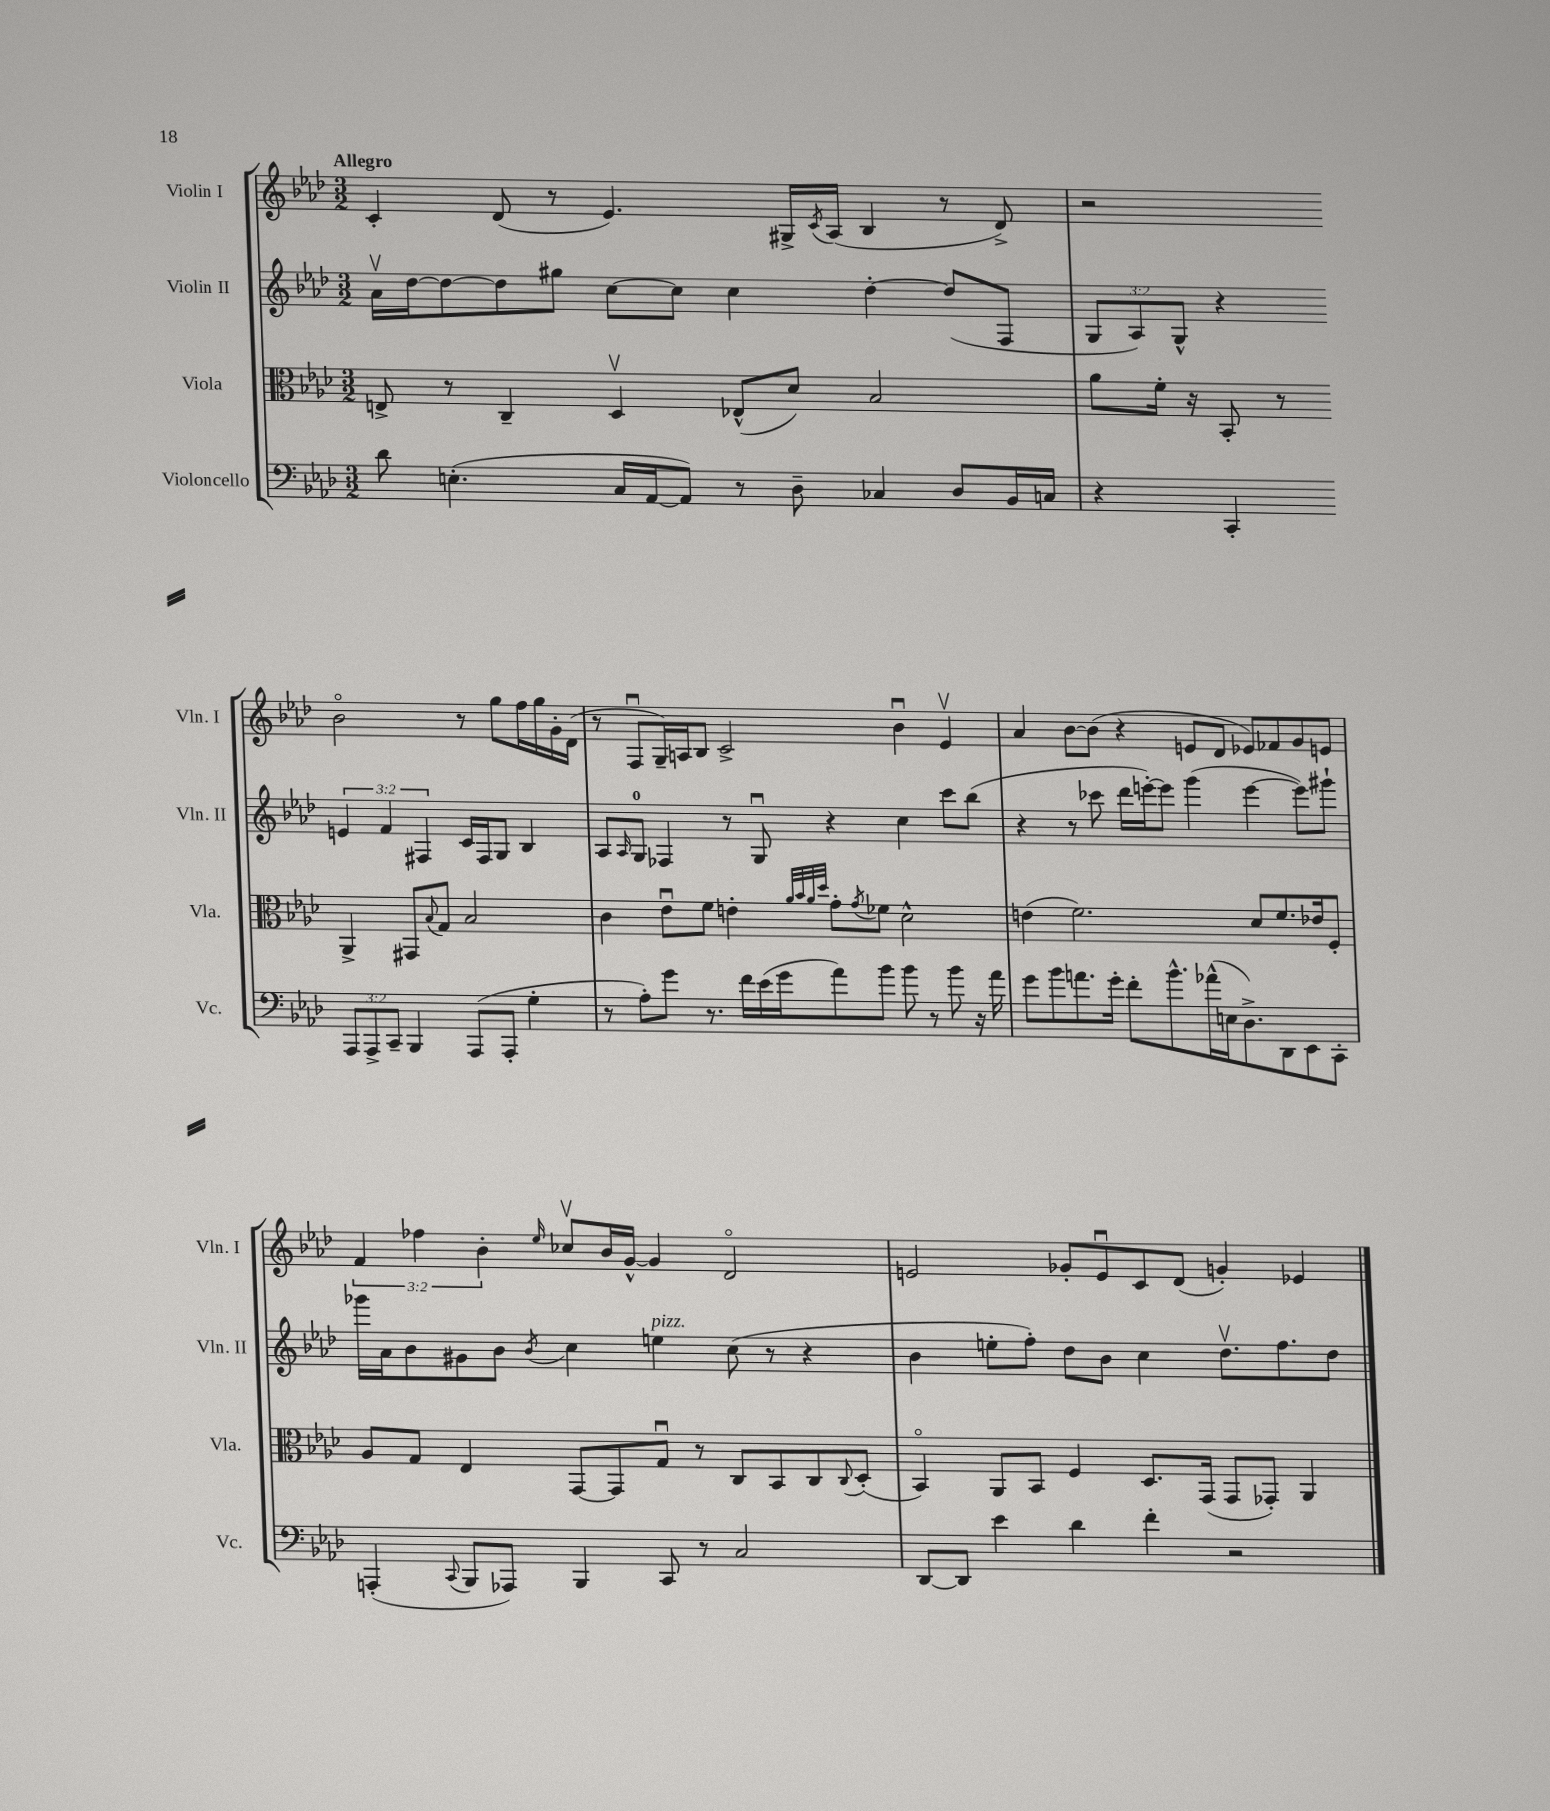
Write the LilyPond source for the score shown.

<<
\new StaffGroup <<
\new Staff = "s0" \with { instrumentName = "Violin I" shortInstrumentName = "Vln. I" } {
    \clef treble \key aes \major \numericTimeSignature \time 3/2 \override Staff.TupletNumber.text = #tuplet-number::calc-fraction-text \tempo "Allegro"
    c'4-. des'8( r8 ees'4.) gis16-> \acciaccatura { c'8 } aes16( bes4 r8 des'8->) |
    r2 bes'2\flageolet r8 g''8 f''16 g''16 g'16-. des'16( |
    r8 f8\downbow g16--) a16 bes8 c'2-> bes'4\downbow ees'4\upbow |
    aes'4 bes'8~ bes'8( r4 e'8 des'8 ees'8) fes'8 g'8 e'8 |
    \tuplet 3/2 { f'4 fes''4 bes'4-. } \grace { ees''16 } ces''8\upbow bes'16 g'16~-^ g'4 des'2\flageolet |
    e'2 ges'8-. e'8\downbow c'8 des'8( g'4-.) ees'4 \bar "|." |
}
\new Staff = "s1" \with { instrumentName = "Violin II" shortInstrumentName = "Vln. II" } {
    \clef treble \key aes \major \numericTimeSignature \time 3/2 \override Staff.TupletNumber.text = #tuplet-number::calc-fraction-text
    aes'16\upbow des''16~ des''8~ des''8 gis''8 c''8~ c''8 c''4 des''4~-. des''8( f8 |
    \tuplet 3/2 { g8 aes8) g8-^ } r4 \tuplet 3/2 { e'4 f'4 fis4 } c'16 fis16 g8 bes4 |
    aes8 \grace { aes16 } g8-0 fes4 r8 g8\downbow r4 c''4 c'''8 bes''8( |
    r4 r8 ces'''8 des'''16 e'''16~-.) e'''8 g'''4( e'''4~ e'''8) gis'''8-! |
    ges'''16 aes'16 bes'8 gis'8 bes'8 \acciaccatura { bes'8 } c''4 e''4^\markup { \italic "pizz." } c''8( r8 r4 |
    bes'4 e''8-. f''8-.) des''8 bes'8 c''4 des''8.\upbow f''8. des''8 \bar "|." |
}
\new Staff = "s2" \with { instrumentName = "Viola" shortInstrumentName = "Vla." } {
    \clef alto \key aes \major \numericTimeSignature \time 3/2
    e8-> r8 c4-- des4\upbow ees8-^( des'8) bes2 |
    aes'8 f'16-. r16 bes,8-. r8 aes,4-> gis,8 \appoggiatura { bes8 } g8 bes2 |
    c'4 ees'8\downbow f'8 e'4-. \grace { aes'32 bes'32 aes'32 des''32 } g'8-. \acciaccatura { g'8 } fes'8 des'2-^ |
    e'4( f'2.) des'8 f'8. ees'16 f8-. |
    aes8 g8 ees4 g,8~ g,8 g8\downbow r8 c8 bes,8 c8 \appoggiatura { c8 } des8-.( |
    bes,4\flageolet) aes,8 bes,8 f4 des8. g,16( g,8 ges,8-.) aes,4 \bar "|." |
}
\new Staff = "s3" \with { instrumentName = "Violoncello" shortInstrumentName = "Vc." } {
    \clef bass \key aes \major \numericTimeSignature \time 3/2 \override Staff.TupletNumber.text = #tuplet-number::calc-fraction-text
    des'8 e4.-.( c16 aes,16~ aes,8) r8 des8-- ces4 des8 bes,16 c16 |
    r4 c,4-. \tuplet 3/2 { aes,,8 aes,,8-> c,8-- } bes,,4 aes,,8( aes,,8-. g4-. |
    r8 aes8-.) g'8 r8. f'16 ees'16( g'16 aes'8) bes'8 bes'8 r8 bes'8 r16 aes'16 |
    g'8 bes'8 a'8. g'16-. f'8-. bes'8.-^ aes'16-^( e16 des8.->) des,8 ees,8 c,8-. |
    a,,4-.( \appoggiatura { c,8 } bes,,8 aes,,8) bes,,4 c,8 r8 c2 |
    des,8~ des,8 ees'4 des'4 f'4-. r2 \bar "|." |
}
>>
>>
\layout { \context { \Score \remove "Bar_number_engraver" } }
